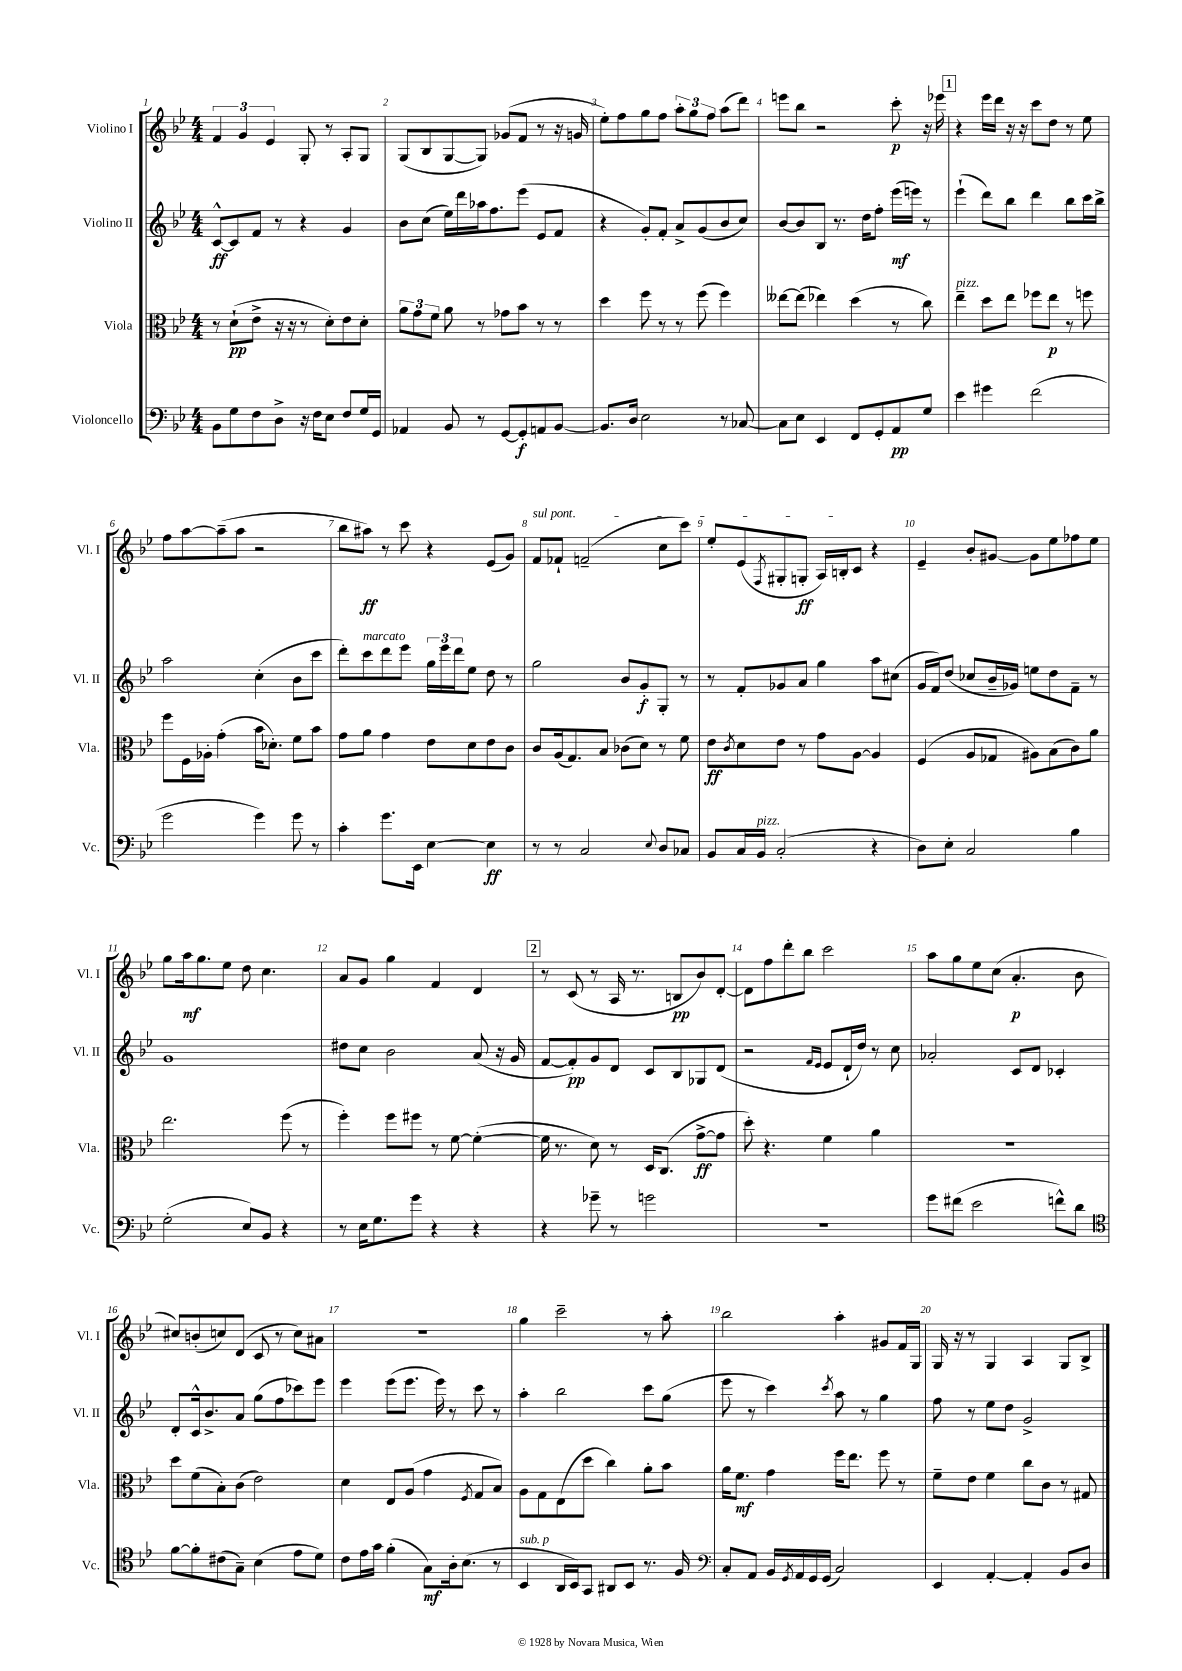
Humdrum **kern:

**kern	**dynam	**kern	**dynam	**kern	**dynam	**kern	**dynam
*part4	*part4	*part3	*part3	*part2	*part2	*part1	*part1
*staff4	*staff4	*staff3	*staff3	*staff2	*staff2	*staff1	*staff1
*I"Violoncello	*	*I"Viola	*	*I"Violino II	*	*I"Violino I	*
*I'Vc.	*	*I'Vla.	*	*I'Vl. II	*	*I'Vl. I	*
*clefF4	*	*clefC3	*	*clefG2	*	*clefG2	*
*k[b-e-]	*	*k[b-e-]	*	*k[b-e-]	*	*k[b-e-]	*
*M4/4	*	*M4/4	*	*M4/4	*	*M4/4	*
=1	=1	=1	=1	=1	=1	=1	=1
8BB-\L	.	8r	.	[8c^^/L	ff	6f/	.
8G\	.	(8d`\L	pp	8c/]	.	.	.
.	.	.	.	.	.	6g/	.
8F\	.	8e-^\J	.	8f/J	.	.	.
.	.	.	.	.	.	6e-/	.
8D^\J	.	16r	.	8r	.	.	.
.	.	16r	.	.	.	.	.
16r	.	8r	.	4r	.	8G'/	.
16F\KL	.	.	.	.	.	.	.
8E-\J	.	8d'\L)	.	.	.	8r	.
8F/L	.	8e-\	.	4g/	.	8A'/L	.
16G/L	.	8d'\J	.	.	.	8G/J	.
16GG/JJ	.	.	.	.	.	.	.
=2	=2	=2	=2	=2	=2	=2	=2
4AA-X/	.	12a\L	.	8b-\L	.	(8G/L	.
.	.	12g\	.	.	.	.	.
.	.	.	.	(8cc\J	.	8B-/	.
.	.	12f\J	.	.	.	.	.
8BB-/	.	8a\	.	16ee-\LL)	.	[8G/	.
.	.	.	.	16ddd\	.	.	.
8r	.	8r	.	16aa-X\J	.	8G/J])	.
.	.	.	.	8.ff\	.	.	.
[8GG/L	.	8g-X\L	.	.	.	(8g-X/L	.
8GG'/]	f	8b-\J	.	(8eee-\J	.	8f/J	.
8AAn/	.	8r	.	8e-/L	.	8r	.
[8BB-/J	.	8r	.	8f/J	.	16r	.
.	.	.	.	.	.	16gn/	.
=3	=3	=3	=3	=3	=3	=3	=3
8.BB-/L]	.	4dd\	.	4r	.	8ee-'\L)	.
.	.	.	.	.	.	8ff\	.
16D/Jk	.	.	.	.	.	.	.
2E-\	.	8ff\	.	8g'/L)	.	8gg\	.
.	.	8r	.	8f'/J	.	8ff\J	.
.	.	8r	.	8a^/L	.	12aa'\L	.
.	.	.	.	.	.	12gg\	.
.	.	(8ff\	.	(8g/	.	.	.
.	.	.	.	.	.	12ff\J	.
8r	.	4ff\)	.	8b-/	.	(8aa\L	.
[8C-X/	.	.	.	8cc/J)	.	8ddd\J)	.
=4	=4	=4	=4	=4	=4	=4	=4
8C-\L]	.	[8ee--X\L	.	[8b-/L	.	8eeen\L	.
8E-\J	.	(8ee--\J]	.	8b-/]	.	8bb-\J	.
4EE-/	.	4ee-X\)	.	8B-/J	.	2r	.
.	.	.	.	8.r	.	.	.
8FF/L	.	(4dd\	.	.	.	.	.
.	.	.	.	16dd\KL	.	.	.
8GG'/	.	.	.	8ff'\J	.	.	.
8AA/	pp	8r	.	(16eee-\LL	mf	8ccc'\	p
.	.	.	.	16eeen\JJ)	.	.	.
8G/J	.	8cc\)	.	8r	.	16r	.
.	.	.	.	.	.	16eee-X\	.
!!LO:REH:place=s1:t=1
=5	=5	=5	=5	=5	=5	=5	=5
!	!	!LO:TX:a:i:t=pizz.	!	!	!	!	!
4e-\	.	4ee-~\	.	(4eee-`\	.	4r	.
4g#X\	.	8dd\L	.	8ddd\L)	.	16eee-\LL	.
.	.	.	.	.	.	16ddd\JJ	.
.	.	8ee-\J	.	8bb-\J	.	16r	.
.	.	.	.	.	.	16r	.
(2f\	.	8ff-X\L	.	4ddd\	.	8ccc\L	.
.	.	8ee-\J	p	.	.	8dd\J	.
.	.	8r	.	8bb-\L	.	8r	.
.	.	8ffn\	.	16ccc\L	.	8ee-\	.
.	.	.	.	16bb-^\JJ	.	.	.
!!LO:LB:g=z
=6	=6	=6	=6	=6	=6	=6	=6
2g\	.	8ff\L	.	2aa\	.	8ff\L	.
.	.	16F\L	.	.	.	[8aa\	.
.	.	16A-X'\JJ	.	.	.	.	.
.	.	(4g'\	.	.	.	(8aa~\]	.
.	.	.	.	.	.	8aa\J	.
4g\)	.	16b-\KL	.	(4cc'\	.	2r	.
.	.	8.d-X'\J)	.	.	.	.	.
8g\	.	8f\L	.	8b-\L	.	.	.
8r	.	8b-\J	.	8ccc\J	.	.	.
=7	=7	=7	=7	=7	=7	=7	=7
4c'\	.	8g\L	.	8ddd'\L)	.	8bb-\L	.
!	!	!	!	!LO:TX:a:i:t=marcato	!	!	!
.	.	8a\J	.	8ccc\	.	8aa#X\J)	ff
8.g\L	.	4g\	.	8ddd\	.	8r	.
.	.	.	.	8eee-\J	.	8ccc\	.
16EE-\Jk	.	.	.	.	.	.	.
[4E-\	.	8e-\L	.	24gg\LL	.	4r	.
.	.	.	.	24eee-\	.	.	.
.	.	.	.	24ddd\J	.	.	.
.	.	8d\	.	8ee-\J	.	.	.
4E-\]	ff	8e-\	.	8dd\	.	(8e-/L	.
.	.	8c\J	.	8r	.	8g/J)	.
=8	=8	=8	=8	=8	=8	=8	=8
!	!	!	!	!	!	!LO:TX:a:i:t=sul pont.	!
8r	.	8c/L	.	2gg\	.	8f/L	.
8r	.	(16A/k	.	.	.	8f-X`/J	.
.	.	8.G/)	.	.	.	.	.
2C/	.	.	.	.	.	(2fn~/	.
.	.	8B-/J	.	.	.	.	.
.	.	(8c-X\L	.	8b-/L	.	.	.
.	.	8d\J)	.	8g'/	f	.	.
8qqE-/	.	.	.	.	.	.	.
8D/L	.	8r	.	8G'/J	.	8cc\L	.
8C-X/J	.	8f\	.	8r	.	8ccc\J)	.
=9	=9	=9	=9	=9	=9	=9	=9
8BB-/L	.	8e-\L	ff	8r	.	8ee-'/L	.
.	.	8qc/	.	.	.	.	.
16C/L	.	8d\	.	8f'/L	.	(8e-/	.
!LO:TX:a:i:t=pizz.	!	!	!	!	!	!	!
16BB-/JJ	.	.	.	.	.	.	.
.	.	.	.	.	.	8qF/	.
(2C'/	.	8e-\J	.	8g-X/	.	8G#X'/	.
.	.	8r	.	8a/J	.	8Gn'/J	ff
.	.	8g\L	.	4gg\	.	16A/LL)	.
.	.	.	.	.	.	16Bn'/J	.
.	.	[8A\J	.	.	.	8c/J	.
4r	.	4A/]	.	8aa\L	.	4r	.
.	.	.	.	(8cc#X\J	.	.	.
=10	=10	=10	=10	=10	=10	=10	=10
8D\L)	.	(4F/	.	16g/LL	.	4e-~/	.
.	.	.	.	16f/J)	.	.	.
8E-'\J	.	.	.	(8dd/J	.	.	.
2C/	.	8A/L	.	8cc-X/L	.	8b-'/L	.
.	.	8G-X/J	.	16b-~/L	.	[8g#X/J	.
.	.	.	.	16g-X/JJ)	.	.	.
.	.	8A#X\L)	.	8een\L	.	8g#\L]	.
.	.	(8B-\	.	8dd\	.	8ee-\	.
4B-\	.	8c\)	.	8f~\J	.	8ff-X\	.
.	.	8a\J	.	8r	.	8ee-\J	.
!!LO:LB:g=z
=11	=11	=11	=11	=11	=11	=11	=11
(2G'\	.	2.ee-\	.	1g	.	8gg\L	.
.	.	.	.	.	.	16aa\k	mf
.	.	.	.	.	.	8.gg\	.
.	.	.	.	.	.	8ee-\J	.
8E-/L)	.	.	.	.	.	8dd\	.
8BB-/J	.	.	.	.	.	4.cc\	.
4r	.	(8ff\	.	.	.	.	.
.	.	8r	.	.	.	.	.
=12	=12	=12	=12	=12	=12	=12	=12
8r	.	4ff'\)	.	8dd#X\L	.	8a/L	.
16E-\KL	.	.	.	8cc\J	.	8g/J	.
8.G\	.	.	.	.	.	.	.
.	.	8ff\L	.	2b-\	.	4gg\	.
8g\J	.	8ff#X\J	.	.	.	.	.
4r	.	8r	.	.	.	4f/	.
.	.	[8f\	.	.	.	.	.
4r	.	(4f'\_	.	(8a/	.	4d/	.
.	.	.	.	16r	.	.	.
.	.	.	.	16g/	.	.	.
!!LO:REH:place=s1:t=2
=13	=13	=13	=13	=13	=13	=13	=13
4r	.	16f\]	.	[8f/L	.	8r	.
.	.	8.r	.	.	.	.	.
.	.	.	.	8f'/])	pp	(8c/	.
8g-X~\	.	8d\)	.	8g/	.	8r	.
8r	.	8r	.	8d/J	.	16A/	.
.	.	.	.	.	.	8.r	.
2gn\	.	16D/KL	.	8c/L	.	.	.
.	.	(8.C/J	.	.	.	.	.
.	.	.	.	8B-/	.	8Bn/L	pp
.	.	[8g^\L	ff	8G-X/	.	8b-/)	.
.	.	8g\J]	.	(8d/J	.	[8d'/J	.
=14	=14	=14	=14	=14	=14	=14	=14
1r	.	8dd'\)	.	2r	.	8d\L]	.
.	.	4.r	.	.	.	8ff\	.
.	.	.	.	.	.	8ddd'\	.
.	.	.	.	.	.	8bb-\J	.
.	.	.	.	16qqf/LL	.	.	.
.	.	.	.	16qqe-/JJ	.	.	.
.	.	4f\	.	8e-/L	.	2ccc\	.
.	.	.	.	16d`/L	.	.	.
.	.	.	.	16dd/JJ)	.	.	.
.	.	4a\	.	8r	.	.	.
.	.	.	.	8cc\	.	.	.
=15	=15	=15	=15	=15	=15	=15	=15
8g\L	.	1r	.	2a-X'/	.	8aa\L	.
(8f#X\J	.	.	.	.	.	8gg\	.
2e-\	.	.	.	.	.	8ee-\	.
.	.	.	.	.	.	(8cc\J	.
.	.	.	.	8c/L	.	4.a'/	p
.	.	.	.	8d/J	.	.	.
8fn^^\L)	.	.	.	4c-X'/	.	.	.
8d\J	.	.	.	.	.	8b-\	.
!!LO:LB:g=z
=16	=16	=16	=16	=16	=16	=16	=16
*clefC4	*	*	*	*	*	*	*
[8f\L	.	8dd\L	.	8d'/L	.	8cc#X/L)	.
8f'\]	.	(8f\	.	16c^^/k	.	(8bn'/	.
.	.	.	.	8.b-^/	.	.	.
(8c#X\	.	8B-'\)	.	.	.	8ccn/)	.
8G~\J)	.	(8c\J	.	8a/J	.	(8d/J	.
(4B-\	.	2e-\)	.	(8gg\L	.	8c/	.
.	.	.	.	8ff\	.	8r	.
8e-\L	.	.	.	8ccc-X\)	.	8cc\L)	.
8d\J)	.	.	.	8eee-\J	.	8a#X\J	.
=17	=17	=17	=17	=17	=17	=17	=17
8c\L	.	4d\	.	4eee-\	.	1r	.
16e-\L	.	.	.	.	.	.	.
16g\JJ	.	.	.	.	.	.	.
(4f'\	.	8E-/L	.	(8eee-\L	.	.	.
.	.	(8A/J	.	8.eee-\J	.	.	.
8G\L)	mf	4g\	.	.	.	.	.
.	.	.	.	16eee-\)	.	.	.
16A'\k	.	.	.	8r	.	.	.
(8.B-\J	.	.	.	.	.	.	.
.	.	8qF/	.	.	.	.	.
.	.	8G/L	.	8ccc\	.	.	.
8r	.	8B-/J)	.	8r	.	.	.
=18	=18	=18	=18	=18	=18	=18	=18
!LO:TX:a:i:t=sub. p	!	!	!	!	!	!	!
4BB-/	.	8A\L	.	4aa'\	.	4gg\	.
.	.	8G\	.	.	.	.	.
16AA/LL	.	(8E-\	.	2bb-\	.	2ccc~\	.
16BB-/J)	.	.	.	.	.	.	.
8GG/J	.	8dd\J	.	.	.	.	.
8AA#X/L	.	4cc\)	.	.	.	.	.
8BB-/J	.	.	.	.	.	.	.
8.r	.	8a'\L	.	8ccc\L	.	8r	.
.	.	8b-\J	.	(8gg\J	.	8aa'\	.
16F/	.	.	.	.	.	.	.
=19	=19	=19	=19	=19	=19	=19	=19
*clefF4	*	*	*	*	*	*	*
8C'/L	.	16a\KL	.	8eee-\	.	2bb-\	.
.	.	8.f\J	mf	.	.	.	.
8AA/J	.	.	.	8r	.	.	.
16BB-/LL	.	4g\	.	4ccc\)	.	.	.
8qGG/	.	.	.	.	.	.	.
16AA/	.	.	.	.	.	.	.
16GG/	.	.	.	.	.	.	.
(16GG/JJ	.	.	.	.	.	.	.
.	.	.	.	8qccc/	.	.	.
2C/)	.	16ff\KL	.	8aa\	.	4aa'\	.
.	.	8.ee-\J	.	.	.	.	.
.	.	.	.	8r	.	.	.
.	.	8ff\	.	4gg\	.	8g#X/L	.
.	.	8r	.	.	.	16f/L	.
.	.	.	.	.	.	16G/JJ	.
=20	=20	=20	=20	=20	=20	=20	=20
4EE-/	.	8f~\L	.	8ff\	.	16G/	.
.	.	.	.	.	.	16r	.
.	.	8e-\J	.	8r	.	8r	.
[4AA'/	.	4f\	.	8ee-\L	.	4G/	.
.	.	.	.	8dd\J	.	.	.
4AA'/]	.	8cc\L	.	2g^/	.	4A/	.
.	.	8c\J	.	.	.	.	.
8BB-/L	.	8r	.	.	.	8G/L	.
8D/J	.	8G#X/	.	.	.	8B-^/J	.
==	==	==	==	==	==	==	==
*-	*-	*-	*-	*-	*-	*-	*-
